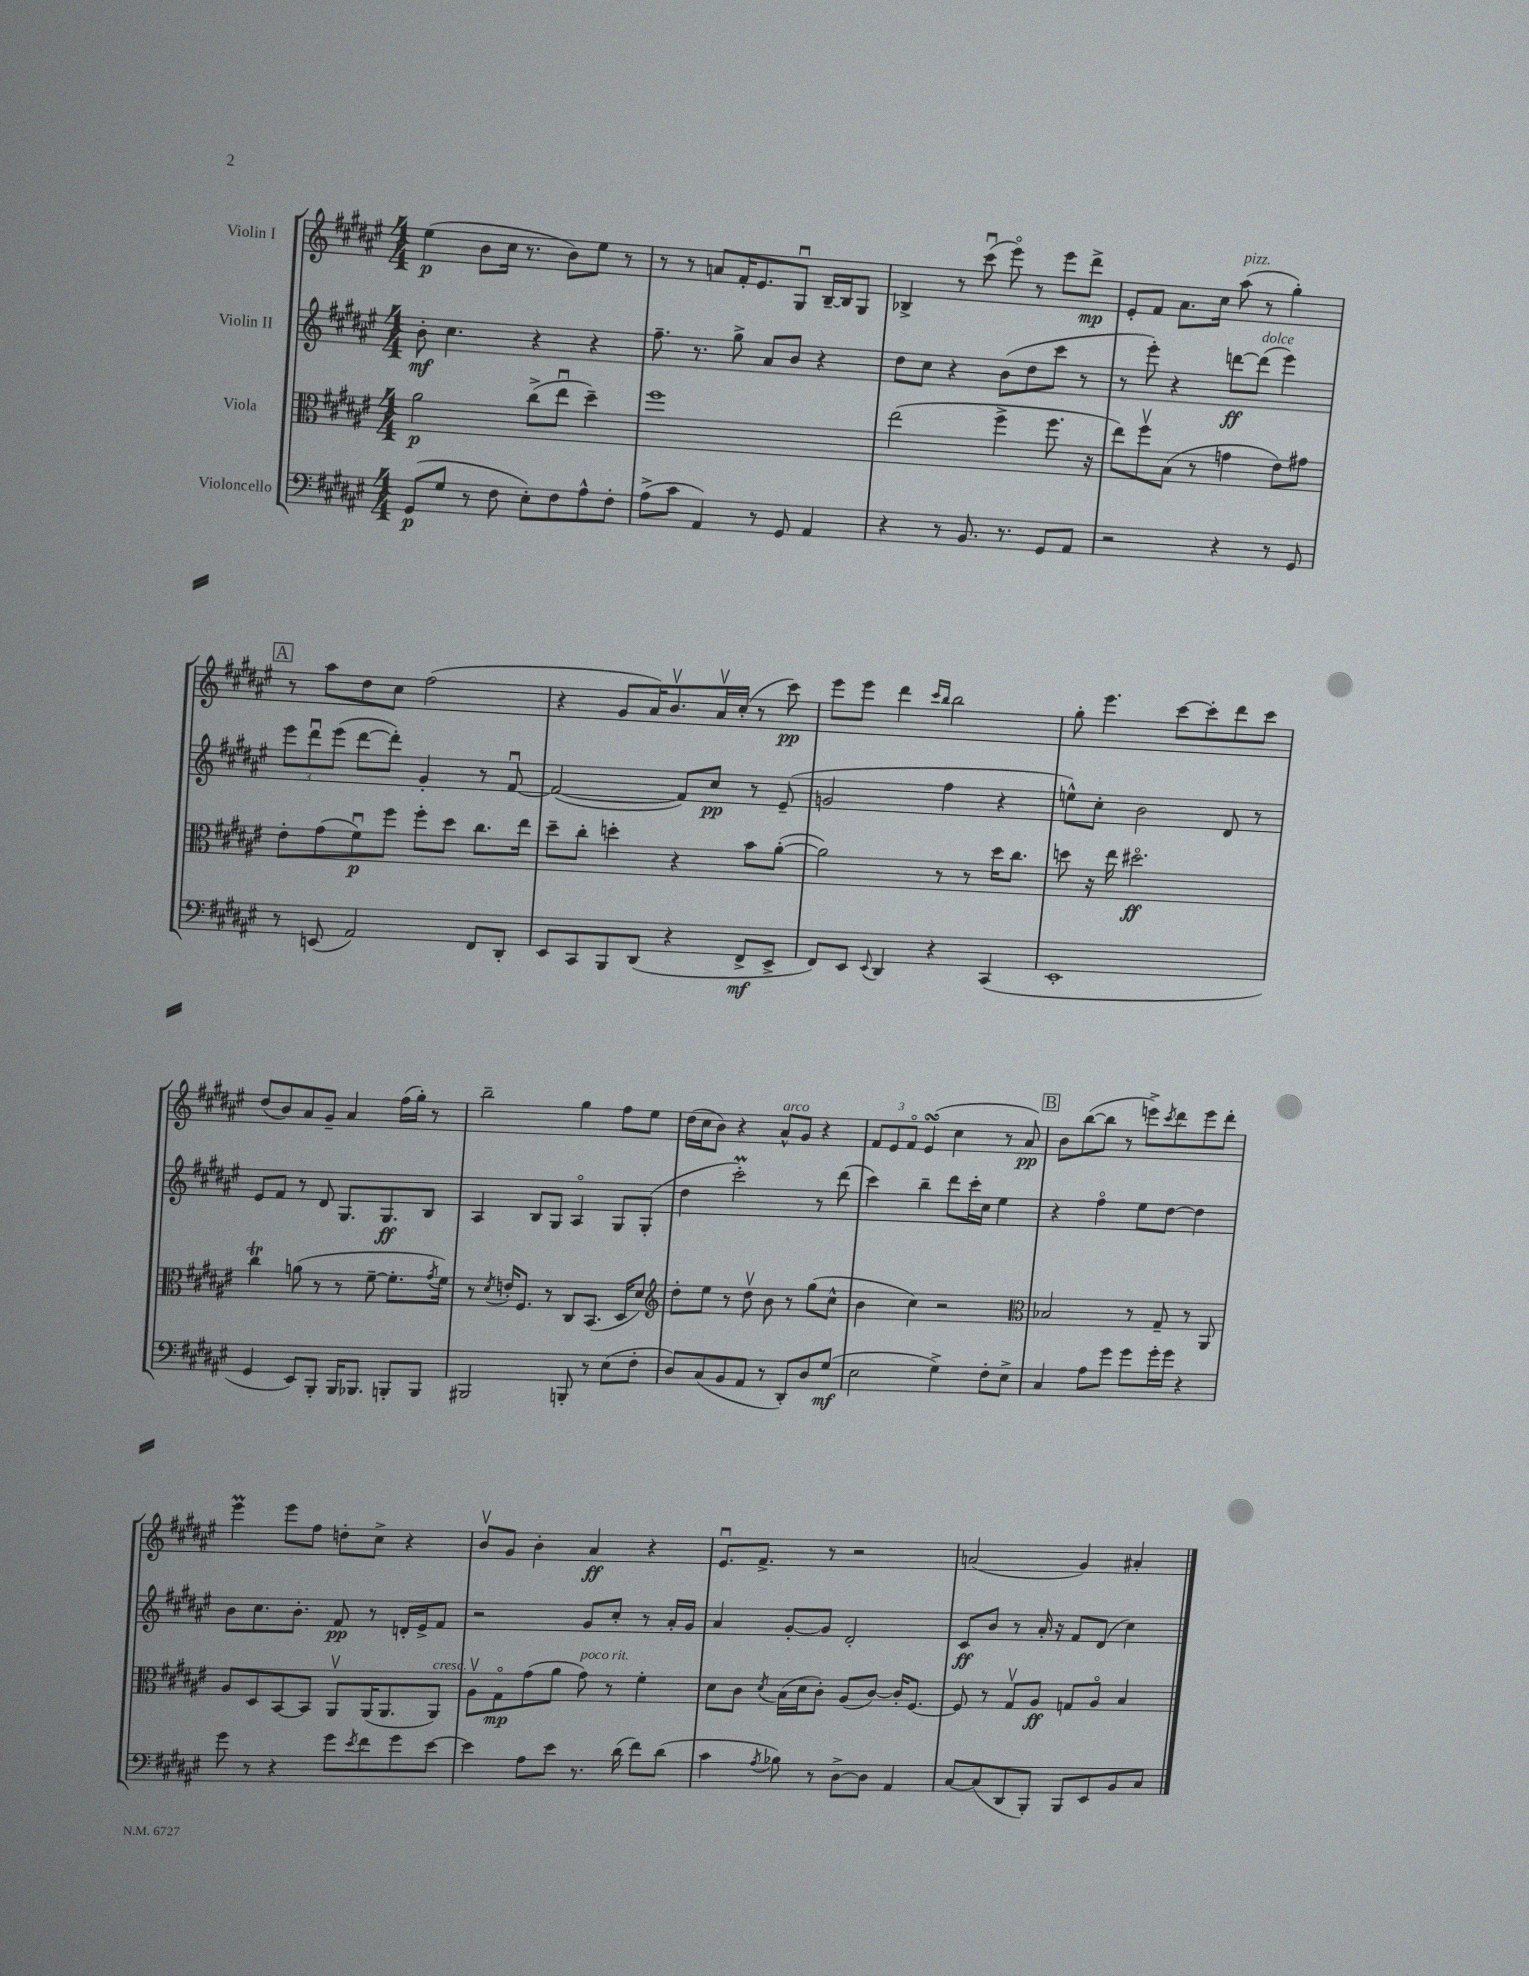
<<
\new StaffGroup <<
\new Staff = "s0" \with { instrumentName = "Violin I" } {
    \clef treble \key fis \major \numericTimeSignature \time 4/4
    eis''4\p( b'8 cis''16 r8. b'8) eis''8 r8 |
    r8 r8 a'8 fis'16-. eis'8. gis8\downbow b16~-- b16 gis8 |
    bes4-> r8 cis'''8\downbow( eis'''8\flageolet) r8 eis'''8 dis'''8->\mp |
    eis'8-. fis'8 ais'8. cis''16 ais''8^\markup { \italic "pizz." }( r8 gis''4-.) |
    \mark \markup { \box "A" } r8 ais''8 dis''8 cis''8 fis''2( |
    r4 gis'8 ais'16) b'8.\upbow ais'16\upbow cis''16-.( r8 cis'''8\pp) |
    eis'''8 eis'''8 dis'''4 \grace { cis'''16 b''16 } b''2 |
    gis''8-. eis'''4. cis'''8~ cis'''8-. dis'''8 cis'''8 |
    dis''8( b'8) ais'8 gis'8-- ais'4 fis''16( gis''16-.) r8 |
    b''2-- gis''4 fis''8 eis''8 |
    dis''16( cis''16 b'8) r4 ais'8-^^\markup { \italic "arco" } gis'8 r4 |
    \tuplet 3/2 { fis'8 eis'8 fis'8\flageolet } eis'4\turn( cis''4 r8 ais'8\pp) |
    \mark \markup { \box "B" } b'8 b''8~( b''8 r8 e'''8->) \acciaccatura { cis'''8 } dis'''8 e'''8 dis'''8-. |
    eis'''4\prall eis'''8 fis''8 d''8-. cis''8-> r4 |
    b'8\upbow gis'8 b'4-. ais'4\ff r4 |
    eis'8.\downbow fis'8.-> r8 r2 |
    a'2( gis'4) ais'4-. \bar "|." |
}
\new Staff = "s1" \with { instrumentName = "Violin II" } {
    \clef treble \key fis \major \numericTimeSignature \time 4/4
    b'8-.\mf cis''4. r4 r4 |
    fis''8.-- r8. gis''8-> ais'8 b'8 r4 |
    dis''8 cis''8 r4 b'8( dis''8 cis'''8 r8 |
    r8 eis'''8-.) r4 d'''8~\ff d'''8^\markup { \italic "dolce" }( eis'''4) |
    \mark \markup { \box "A" } \tuplet 3/2 { eis'''8 dis'''8\downbow eis'''8( } dis'''8~ dis'''8-.) gis'4-. r8 fis'8~\downbow |
    fis'2~( fis'8) cis''8\pp r8 eis'8--( |
    g'2 fis''4 r4 |
    e''8-^) cis''8-. b'2 dis'8 r8 |
    eis'8 fis'8 r8 dis'8 gis8. gis8.\ff b8 |
    ais4 b8 gis8 ais4\flageolet gis8 gis8-.( |
    dis''4 cis'''2-.\prall) r8 dis'''8( |
    cis'''4) b''4-- dis'''8 cis'''16-. cis''16 eis''4 |
    \mark \markup { \box "B" } r4 fis''4\flageolet eis''8 dis''8~ dis''4 |
    b'8 cis''8. b'8.-. fis'8\pp r8 d'16-. eis'16-> fis'8 |
    r2 gis'8 cis''8-. r8 ais'16-. gis'16 |
    ais'4 gis'8~-. gis'8 dis'2-. |
    cis'8\ff b'8 r8 ais'16-. r16 fis'8 dis'8( cis''4) \bar "|." |
}
\new Staff = "s2" \with { instrumentName = "Viola" } {
    \clef alto \key fis \major \numericTimeSignature \time 4/4
    ais'2\p cis''8->( eis''8\downbow dis''4--) |
    fis''1 |
    eis''2( fis''4-> fis''8. r16 |
    eis''8) fis''8\upbow b8( r8 g'4 eis'8) gis'8 |
    \mark \markup { \box "A" } eis'8-. gis'8( fis'8\downbow\p) fis''8 fis''8-. dis''8 cis''8. eis''16 |
    dis''8-- cis''8-. d''4-. r4 b'8 ais'8~-.( |
    ais'2) r8 r8 dis''16 cis''8. |
    d''8 r16 eis''16 dis''2.\flageolet\ff |
    cis''4\trill a'8( r8 r8 fis'8~-- fis'8.-. \acciaccatura { gis'8 } fis'16) |
    r8 \acciaccatura { dis'8 } e'16-. fis8. r8 cis8 b,8.( dis16 dis'8) |
    \clef treble dis''8-. eis''8 r8 dis''8\upbow b'8 r8 gis''8( cis''8-^ |
    b'4 cis''4) r2 |
    \mark \markup { \box "B" } \clef alto bes2 r8 gis8-- r8 ais,8 |
    ais8 dis8 b,8~ b,8 ais,8\upbow ais,16( ais,8. ais,8^\markup { \italic "cresc." }) |
    ais8\upbow gis8\flageolet\mp gis'8( ais'8 gis'8^\markup { \italic "poco rit." }) r8 fis'4-. |
    dis'8 cis'8 \acciaccatura { dis'8 } b16( dis'16 cis'8-.) ais8( cis'8~) cis'16-. fis8.~ |
    fis8 r8 gis8\upbow ais8\ff g8 ais8\flageolet b4 \bar "|." |
}
\new Staff = "s3" \with { instrumentName = "Violoncello" } {
    \clef bass \key fis \major \numericTimeSignature \time 4/4
    gis,8\p( gis8 r8 fis8 eis8-.) fis8 ais8-^ fis8-. |
    ais8->( cis'8 ais,4) r8 gis,8 ais,4 |
    r4 r8 b,8. r8. gis,8 ais,8 |
    r2 r4 r8 gis,8 |
    \mark \markup { \box "A" } r8 e,8( ais,2) fis,8 dis,8-. |
    eis,8 cis,8 b,,8 dis,8( r4 fis,8->\mf eis,8-> |
    fis,8) eis,8 \appoggiatura { eis,8 } dis,4 r4 cis,4( |
    eis,1-. |
    gis,4 eis,8) b,,8-. b,,16 bes,,8. b,,8-. b,,8 |
    bis,,2 b,,8-. r8 eis8( fis8-. |
    dis8) cis8( b,8 ais,8 r8 dis,8-.) dis8 gis8\mf( |
    eis2 gis4->) fis8-. eis8-> |
    \mark \markup { \box "B" } cis4 ais8 gis'8 gis'8 gis'16-. gis'16 r4 |
    gis'8 r8 r4 gis'8 \acciaccatura { eis'8 } fis'8 gis'8 eis'8~ |
    eis'4 ais8 eis'8 r8. dis'16( fis'8) dis'8( |
    cis'4 \acciaccatura { ais8 } bes8) r8 dis8~-> dis8 ais,4 |
    cis8~ cis8( dis,8 b,,8-.) b,,8 eis,8 b,8 cis8 \bar "|." |
}
>>
>>
\layout { \context { \Score \remove "Bar_number_engraver" } }
